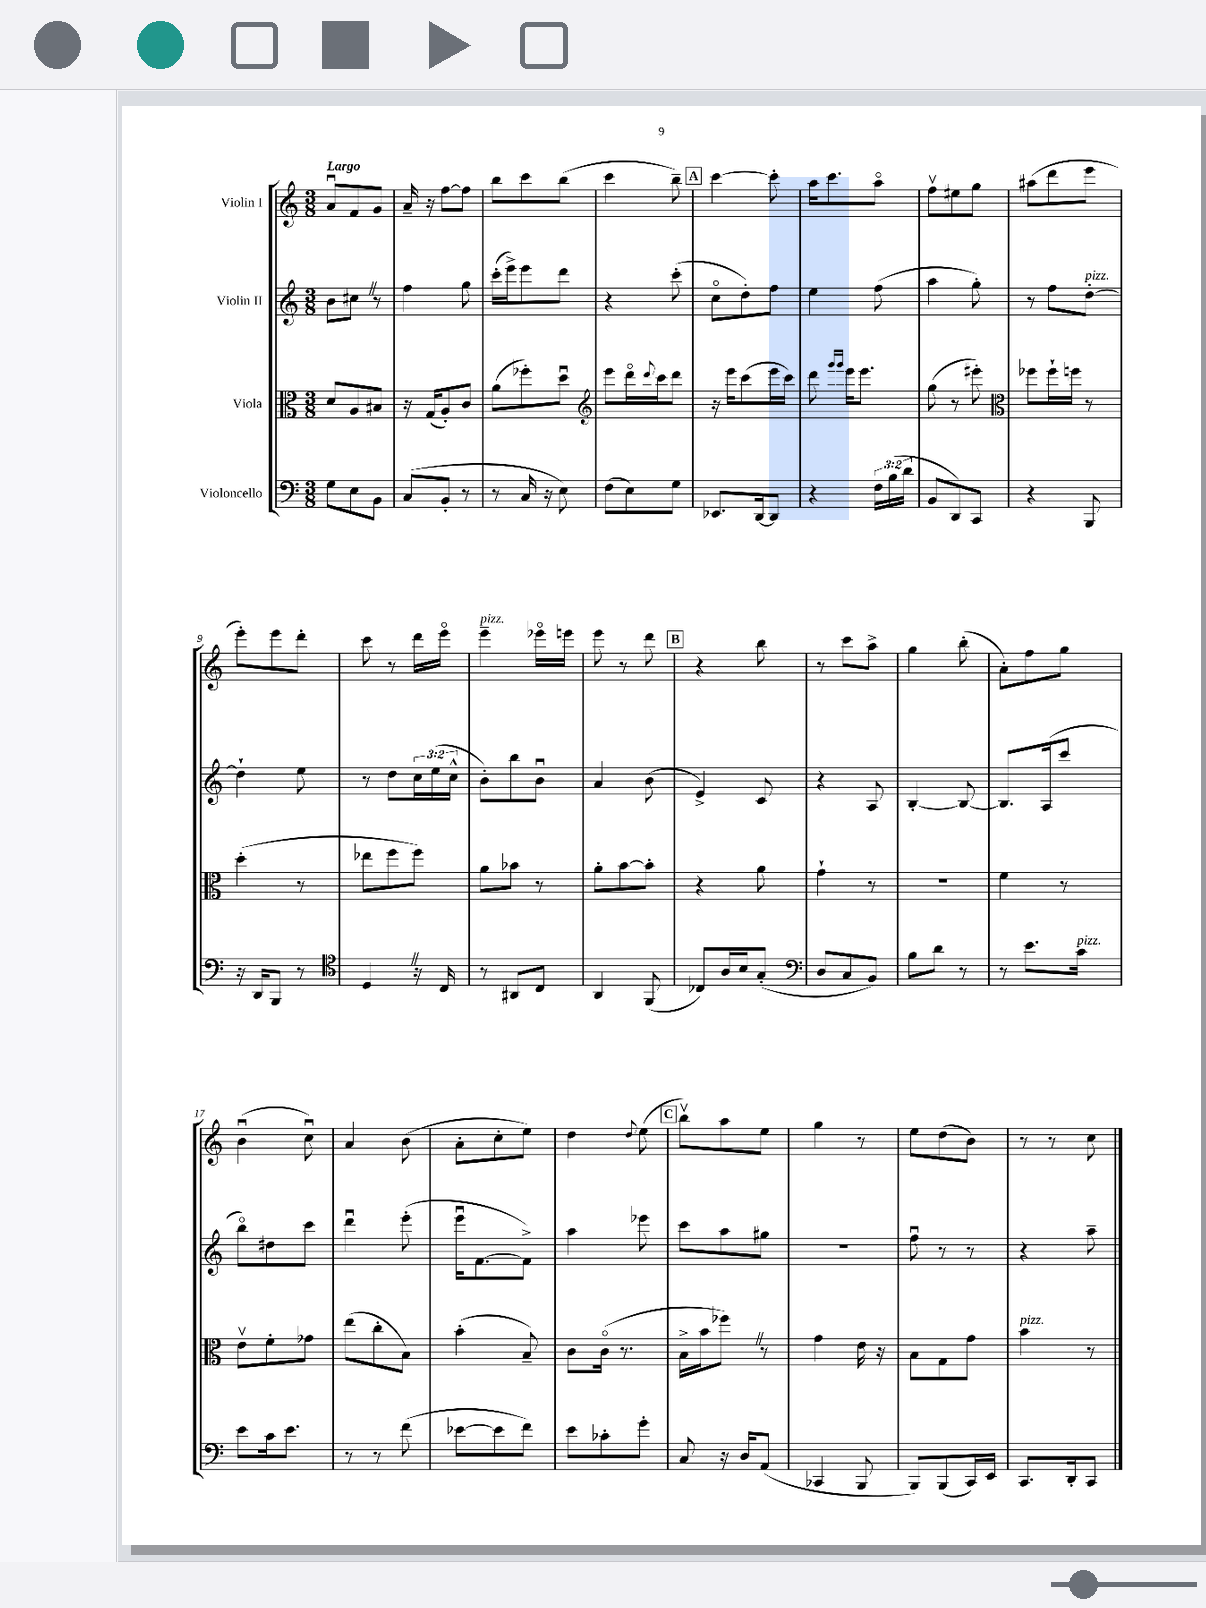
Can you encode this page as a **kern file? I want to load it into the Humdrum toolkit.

**kern	**kern	**kern	**kern
*part4	*part3	*part2	*part1
*staff4	*staff3	*staff2	*staff1
*I"Violoncello	*I"Viola	*I"Violin II	*I"Violin I
*clefF4	*clefC3	*clefG2	*clefG2
*k[]	*k[]	*k[]	*k[]
*M3/8	*M3/8	*M3/8	*M3/8
=1	=1	=1	=1
!	!	!	!LO:TX:a:B:t=Largo
8G\L	8d/L	8b\L	8au/L
8E\	8A/	8cc#XZ\J	8f/
8BB\J	8B#X/J	8r	8g/J
=2	=2	=2	=2
(8C/L	16r	4ff\	16a~/
.	(16G/KL	.	16r
8BB'/J	8A'/)	.	[8ff\L
8r	8c/J	8gg\	8ff\J]
=3	=3	=3	=3
8r	(8a\L	(16ccc'\LL	8bb\L
.	.	16eee^\J)	.
16C/	8ff-X'\)	8eee\	8ccc\
16r	.	.	.
8E\)	8ddu\J	8ddd\J	(8bb\J
=4	=4	=4	=4
*	*clefG2	*	*
(8F\L	8eee\L	4r	4ccc\
8E\)	16ddd\L	.	.
.	8qqddd/	.	.
.	16ccc\J	.	.
8G\J	8ddd\J	(8ccc'\	8bb~\)
!!LO:REH:place=s1:t=A
=5	=5	=5	=5
8.EE-X/L	16r	8cc\L	[4ccc\
.	16eee\KL	.	.
.	(8ccc\	8dd'\)	.
[16DD/k	.	.	.
8DD/J]	16eee\L	8ff\J	8ccc'\]
.	16ccc\JJ)	.	.
=6	=6	=6	=6
4r	8ddd\	4ee\	16aa\KL
.	.	.	8.ccc\
.	16qqggg/LL	.	.
.	16qqggg/JJ	.	.
.	16eee\KL	.	.
.	8.eee\J	.	.
24F\LL	.	(8ff\	8aa\J
(24B\	.	.	.
24d\JJ	.	.	.
=7	=7	=7	=7
8BB/L	(8gg\	4aa\	8ffv\L
8DD/)	8r	.	8ee#X\
8CC/J	8eee#X'\)	8gg'\)	8gg\J
=8	=8	=8	=8
*	*clefC3	*	*
4r	8ff-X\L	8r	(8aa#X\L
.	16ff-`\L	8ff\L	8ddd\
.	16ffn\JJ	.	.
!	!	!LO:TX:a:i:t=pizz.	!
8BBB/	8r	[8dd'\J	8eee\J
!!LO:LB:g=z
=9	=9	=9	=9
16r	(4dd'\	4dd`\]	8eee'\L)
16DD/KL	.	.	.
8BBB/J	.	.	8eee\
8r	8r	8ee\	8ddd'\J
=10	=10	=10	=10
*clefC4	*	*	*
4DZ/	8ee-X\L	8r	8ccc\
.	8ff\	8dd\L	8r
16r	8ff\J)	24cc\L	16ddd\LL
.	.	(24ee\	.
16C/	.	.	16eee\JJ
.	.	24cc^^\JJ	.
=11	=11	=11	=11
!	!	!	!LO:TX:a:i:t=pizz.
8r	8a\L	8b'\L)	4eee~\
8AA#X/L	8b-X\J	8bb\	.
8C/J	8r	8bu\J	16eee-X\LL
.	.	.	16eeen\JJ
=12	=12	=12	=12
4AA/	8a'\L	4a/	8eee\
.	[8b\	.	8r
(8FF/	8b'\J]	(8b\	8ddd\
!!LO:REH:place=s1:t=B
=13	=13	=13	=13
8C-X/L)	4r	4e^/)	4r
16A/L	.	.	.
16B/J	.	.	.
(8G'/J	8a\	8c/	8bb\
=14	=14	=14	=14
*clefF4	*	*	*
8D/L	4g`\	4r	8r
8C/	.	.	8ccc\L
8BB/J)	8r	8A/	8aa^\J
=15	=15	=15	=15
8B\L	4.r	[4B'/	4gg\
8d\J	.	.	.
8r	.	8B/_	(8bb'\
=16	=16	=16	=16
8r	4f\	8.B/L]	8a'\L)
8.e\L	.	.	8ff\
.	.	(16A/k	.
.	8r	8ccc/J	8gg\J
!LO:TX:a:i:t=pizz.	!	!	!
16c\Jk	.	.	.
!!LO:LB:g=z
=17	=17	=17	=17
8e\L	8ev\L	8bb\L)	(4bu\
16c\k	8f'\	8dd#X\	.
8.e\J	.	.	.
.	8g-X\J	8ccc\J	8ccu\)
=18	=18	=18	=18
8r	(8ee\L	4dddu\	4a/
8r	8cc'\	.	.
(8f\	8B\J)	(8eee'\	(8b\
=19	=19	=19	=19
[8e-X\L	(4b'\	16eeeu\KL	8a'\L
.	.	[8.f\	.
8e-\]	.	.	8cc'\
8f\J)	8B~/)	8f^\J])	8ee\J)
=20	=20	=20	=20
8e\L	8c\L	4aa\	4dd\
8c-X'\	(16c\Jk	.	.
.	8.r	.	.
.	.	.	8qqdd/
8g'\J	.	8eee-X\	(8ee\
!!LO:REH:place=s1:t=C
=21	=21	=21	=21
8C/	16B^\LL	8ccc\L	8bbv\L)
.	16b\J	.	.
16r	8ff-XZ\J)	8aa\	8aa\
16D/KL	.	.	.
(8AA/J	8r	8gg#X\J	8ee\J
=22	=22	=22	=22
4CC-X/	4g\	4.r	4gg\
8BBB/	16e\	.	8r
.	16r	.	.
=23	=23	=23	=23
8BBB/L)	8B\L	8ffu\	8ee\L
(8BBB/	8G\	8r	(8dd\
16CC/L)	8g\J	8r	8b\J)
16EE/JJ	.	.	.
=24	=24	=24	=24
!	!LO:TX:a:i:t=pizz.	!	!
8.CC/L	4b\	4r	8r
.	.	.	8r
16DD'/k	.	.	.
8CC/J	8r	8aa~\	8cc\
==	==	==	==
*-	*-	*-	*-
